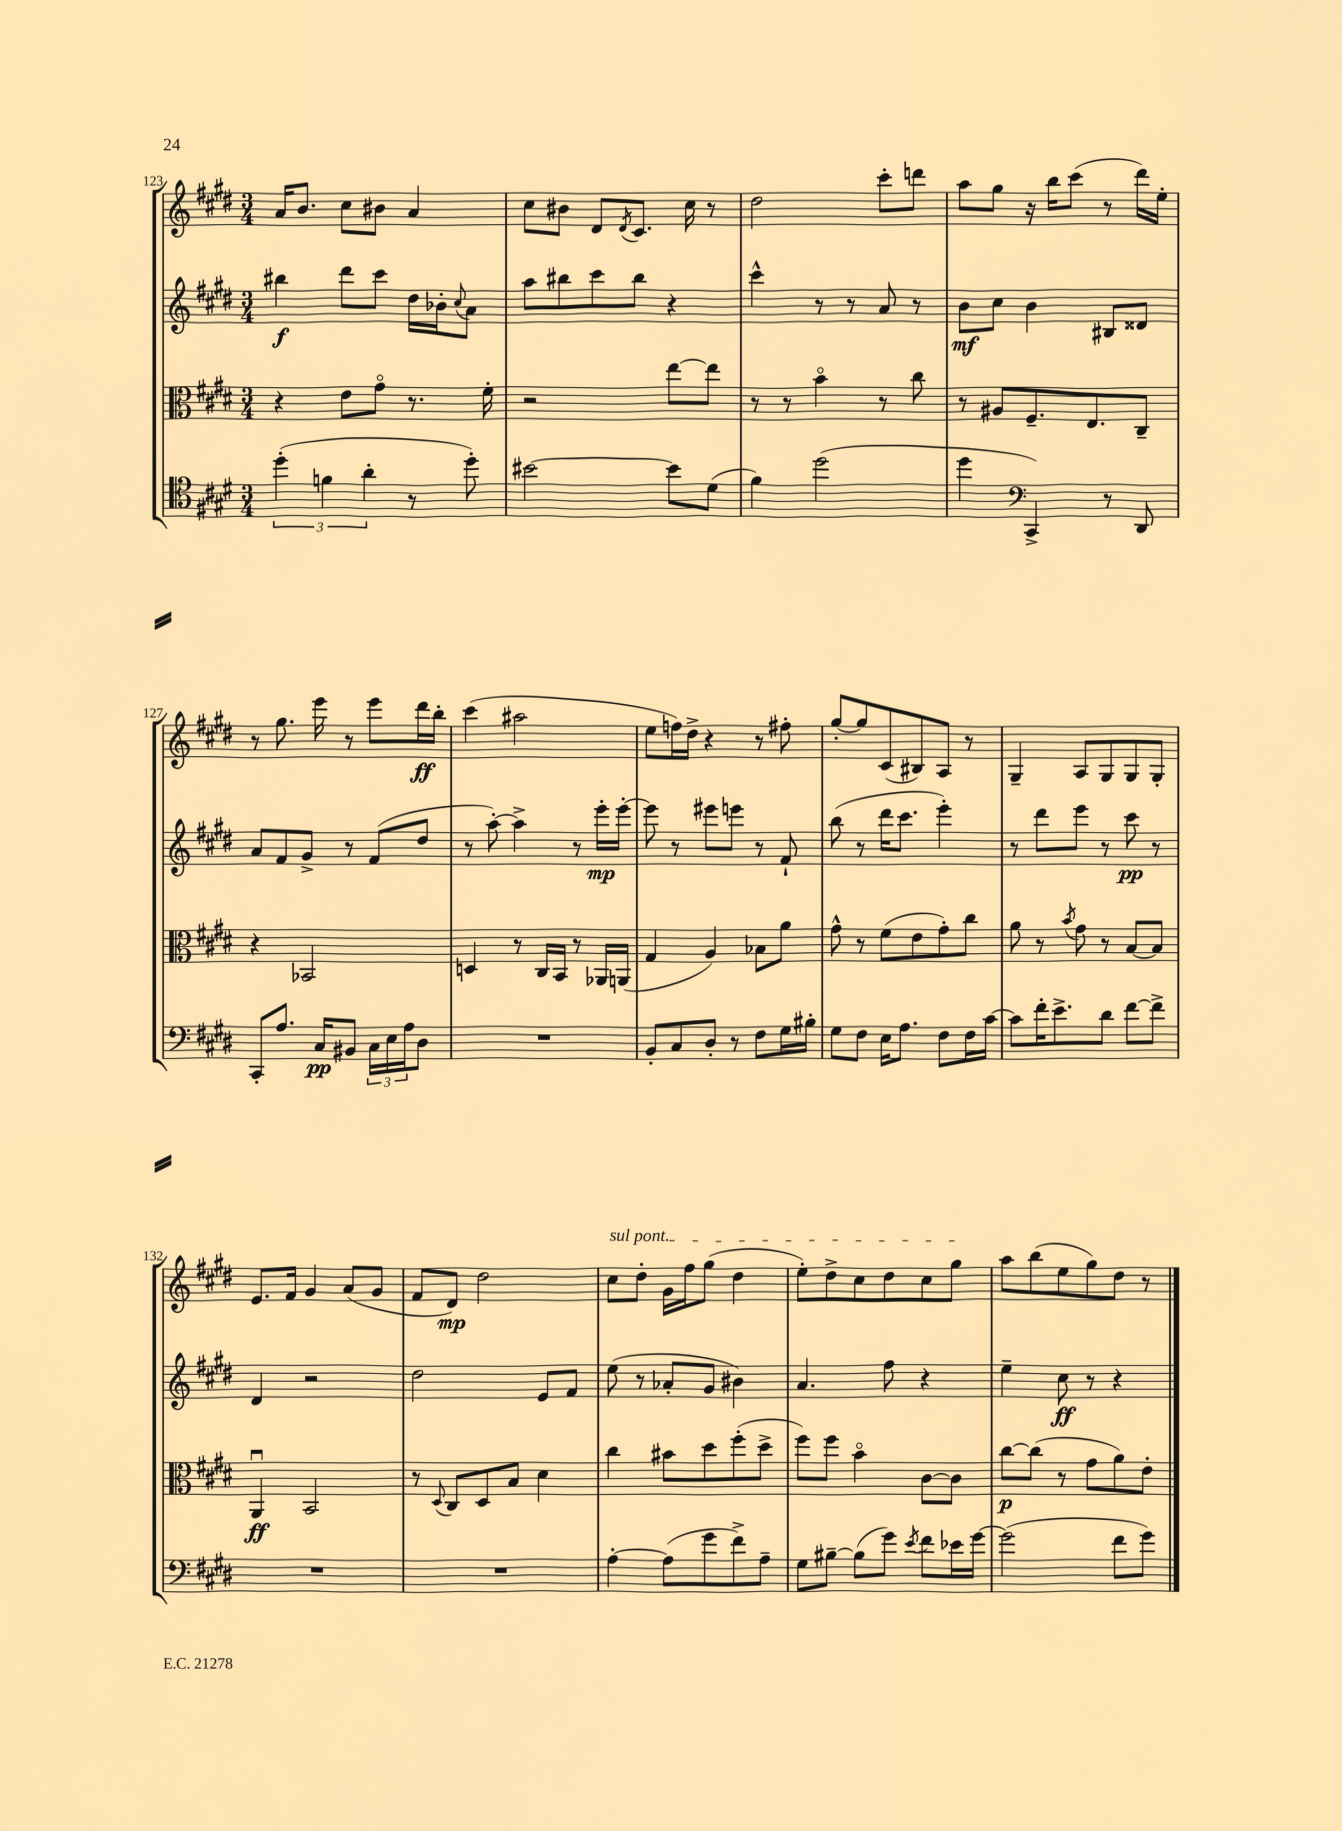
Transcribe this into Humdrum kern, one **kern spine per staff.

**kern	**dynam	**kern	**dynam	**kern	**dynam	**kern	**dynam
*part4	*part4	*part3	*part3	*part2	*part2	*part1	*part1
*staff4	*staff4	*staff3	*staff3	*staff2	*staff2	*staff1	*staff1
*clefC4	*	*clefC3	*	*clefG2	*	*clefG2	*
*k[f#c#g#d#]	*	*k[f#c#g#d#]	*	*k[f#c#g#d#]	*	*k[f#c#g#d#]	*
*M3/4	*	*M3/4	*	*M3/4	*	*M3/4	*
=123	=123	=123	=123	=123	=123	=123	=123
(6dd#'\	.	4r	.	4bb#X\	f	16a/KL	.
.	.	.	.	.	.	8.b/J	.
6fn\	.	.	.	.	.	.	.
.	.	8e\L	.	8ddd#\L	.	8cc#\L	.
6a'\	.	.	.	.	.	.	.
.	.	8g#\J	.	8ccc#\J	.	8b#X\J	.
8r	.	8.r	.	16dd#\LL	.	4a/	.
.	.	.	.	16b-X'\J	.	.	.
.	.	.	.	8qqcc#/	.	.	.
8dd#'\)	.	.	.	8a\J	.	.	.
.	.	16f#'\	.	.	.	.	.
=124	=124	=124	=124	=124	=124	=124	=124
[2b#X\	.	2r	.	8aa\L	.	8cc#\L	.
.	.	.	.	8bb#X\	.	8b#X\J	.
.	.	.	.	8ccc#\	.	8d#/L	.
.	.	.	.	.	.	8qd#/	.
.	.	.	.	8bb#\J	.	8.c#/J	.
8b#\L]	.	[8ee\L	.	4r	.	.	.
.	.	.	.	.	.	16cc#\	.
(8d#\J	.	8ee\J]	.	.	.	8r	.
=125	=125	=125	=125	=125	=125	=125	=125
4f#\)	.	8r	.	4ccc#^^\	.	2dd#\	.
.	.	8r	.	.	.	.	.
(2dd#\	.	4b\	.	8r	.	.	.
.	.	.	.	8r	.	.	.
.	.	8r	.	8a/	.	8ccc#'\L	.
.	.	8cc#\	.	8r	.	8dddn\J	.
=126	=126	=126	=126	=126	=126	=126	=126
4dd#\	.	8r	.	8b\L	mf	8aa\L	.
.	.	8A#X/L	.	8cc#\J	.	8gg#\J	.
*clefF4	*	*	*	*	*	*	*
4CC#^/)	.	8.F#~/	.	4b\	.	16r	.
.	.	.	.	.	.	16bb\KL	.
.	.	.	.	.	.	(8ccc#\J	.
.	.	8.E/	.	.	.	.	.
8r	.	.	.	8B#X/L	.	8r	.
8DD#/	.	8C#~/J	.	8d##X/J	.	16ddd#\LL)	.
.	.	.	.	.	.	16ee'\JJ	.
!!LO:LB:g=z
=127	=127	=127	=127	=127	=127	=127	=127
8CC#'/L	.	4r	.	8a/L	.	8r	.
8.A/J	.	.	.	8f#/	.	8.gg#\	.
.	.	2BB-X/	.	8g#^/J	.	.	.
16C#/KL	pp	.	.	.	.	16eee\	.
8BB#X/J	.	.	.	8r	.	8r	.
24C#\LL	.	.	.	(8f#/L	.	8eee\L	.
24E\	.	.	.	.	.	.	.
24A\J	.	.	.	.	.	.	.
8D#\J	.	.	.	8dd#/J	.	16ddd#\L	ff
.	.	.	.	.	.	16bb'\JJ	.
=128	=128	=128	=128	=128	=128	=128	=128
2.r	.	4Dn/	.	8r	.	(4ccc#\	.
.	.	.	.	[8aa'\)	.	.	.
.	.	8r	.	4aa^\]	.	2aa#X\	.
.	.	16C#/LL	.	.	.	.	.
.	.	16BB/JJ	.	.	.	.	.
.	.	8r	.	8r	.	.	.
.	.	16AA-X/LL	.	16eee'\LL	mp	.	.
.	.	(16AAn/JJ	.	[16eee'\JJ	.	.	.
=129	=129	=129	=129	=129	=129	=129	=129
8BB'/L	.	4G#/	.	8eee\]	.	8ee\L	.
8C#/	.	.	.	8r	.	16ffn\L)	.
.	.	.	.	.	.	16dd#^\JJ	.
8D#'/J	.	4A/)	.	8eee#X\L	.	4r	.
8r	.	.	.	8eeen\J	.	.	.
8F#\L	.	8B-X\L	.	8r	.	8r	.
16G#\L	.	8a\J	.	8f#`/	.	8ff#X'\	.
16B#X'\JJ	.	.	.	.	.	.	.
=130	=130	=130	=130	=130	=130	=130	=130
8G#\L	.	8g#^^\	.	(8bb\	.	[8gg#'/L	.
8F#\J	.	8r	.	8r	.	8gg#/]	.
16E\KL	.	(8f#\L	.	16ddd#\KL	.	(8c#/	.
8.A\J	.	.	.	8.ccc#\J	.	.	.
.	.	8e\	.	.	.	8B#X/)	.
8F#\L	.	8g#'\)	.	4eee'\)	.	8A/J	.
16F#\L	.	8cc#\J	.	.	.	8r	.
[16c#\JJ	.	.	.	.	.	.	.
=131	=131	=131	=131	=131	=131	=131	=131
8c#\L]	.	8a\	.	8r	.	4G#~/	.
16f#'\K	.	8r	.	8ddd#\L	.	.	.
8.e^\	.	.	.	.	.	.	.
.	.	8qb/	.	.	.	.	.
.	.	8g#\	.	8eee\J	.	8A/L	.
8d#\J	.	8r	.	8r	.	8G#/	.
[8f#\L	.	[8B/L	.	8ccc#\	pp	8G#/	.
8f#^\J]	.	8B/J]	.	8r	.	8G#'/J	.
!!LO:LB:g=z
=132	=132	=132	=132	=132	=132	=132	=132
2.r	.	4AAu/	ff	4d#/	.	8.e/L	.
.	.	.	.	.	.	16f#/Jk	.
.	.	2BB/	.	2r	.	4g#/	.
.	.	.	.	.	.	(8a/L	.
.	.	.	.	.	.	8g#/J	.
=133	=133	=133	=133	=133	=133	=133	=133
2.r	.	8r	.	2dd#\	.	8f#/L	.
.	.	8qqD#/	.	.	.	.	.
.	.	8C#/L	.	.	.	8d#/J)	mp
.	.	8D#/	.	.	.	2dd#\	.
.	.	8B/J	.	.	.	.	.
.	.	4d#\	.	8e/L	.	.	.
.	.	.	.	8f#/J	.	.	.
=134	=134	=134	=134	=134	=134	=134	=134
!	!	!	!	!	!	!LO:TX:a:i:t=sul pont.	!
[4A'\	.	4cc#\	.	(8ee\	.	8cc#\L	.
.	.	.	.	8r	.	8dd#'\J	.
(8A\L]	.	8b#X\L	.	8a-X'/L	.	16g#\LL	.
.	.	.	.	.	.	16ff#\J	.
8g#\	.	8dd#\	.	8g#/J	.	(8gg#\J	.
8f#^\)	.	(8ff#'\	.	4b#X\)	.	4dd#\	.
8A~\J	.	8dd#^\J	.	.	.	.	.
=135	=135	=135	=135	=135	=135	=135	=135
8G#\L	.	8ff#\L)	.	4.a/	.	8ee'\L)	.
[8B#X~\J	.	8ff#\J	.	.	.	8dd#^\	.
(8B#\L]	.	4b\	.	.	.	8cc#\	.
8g#\J)	.	.	.	8ff#\	.	8dd#\	.
8qe/	.	.	.	.	.	.	.
8f#\L	.	[8c#\L	.	4r	.	8cc#\	.
16e-X\L	.	8c#\J]	.	.	.	8gg#\J	.
[16g#\JJ	.	.	.	.	.	.	.
=136	=136	=136	=136	=136	=136	=136	=136
(2g#\]	.	[8cc#\L	p	4ee~\	.	8aa\L	.
.	.	(8cc#\J]	.	.	.	(8bb\	.
.	.	8r	.	8cc#\	ff	8ee\	.
.	.	8g#\L	.	8r	.	8gg#\)	.
8f#\L	.	8a\)	.	4r	.	8dd#\J	.
8g#\J)	.	8e'\J	.	.	.	8r	.
==	==	==	==	==	==	==	==
*-	*-	*-	*-	*-	*-	*-	*-
